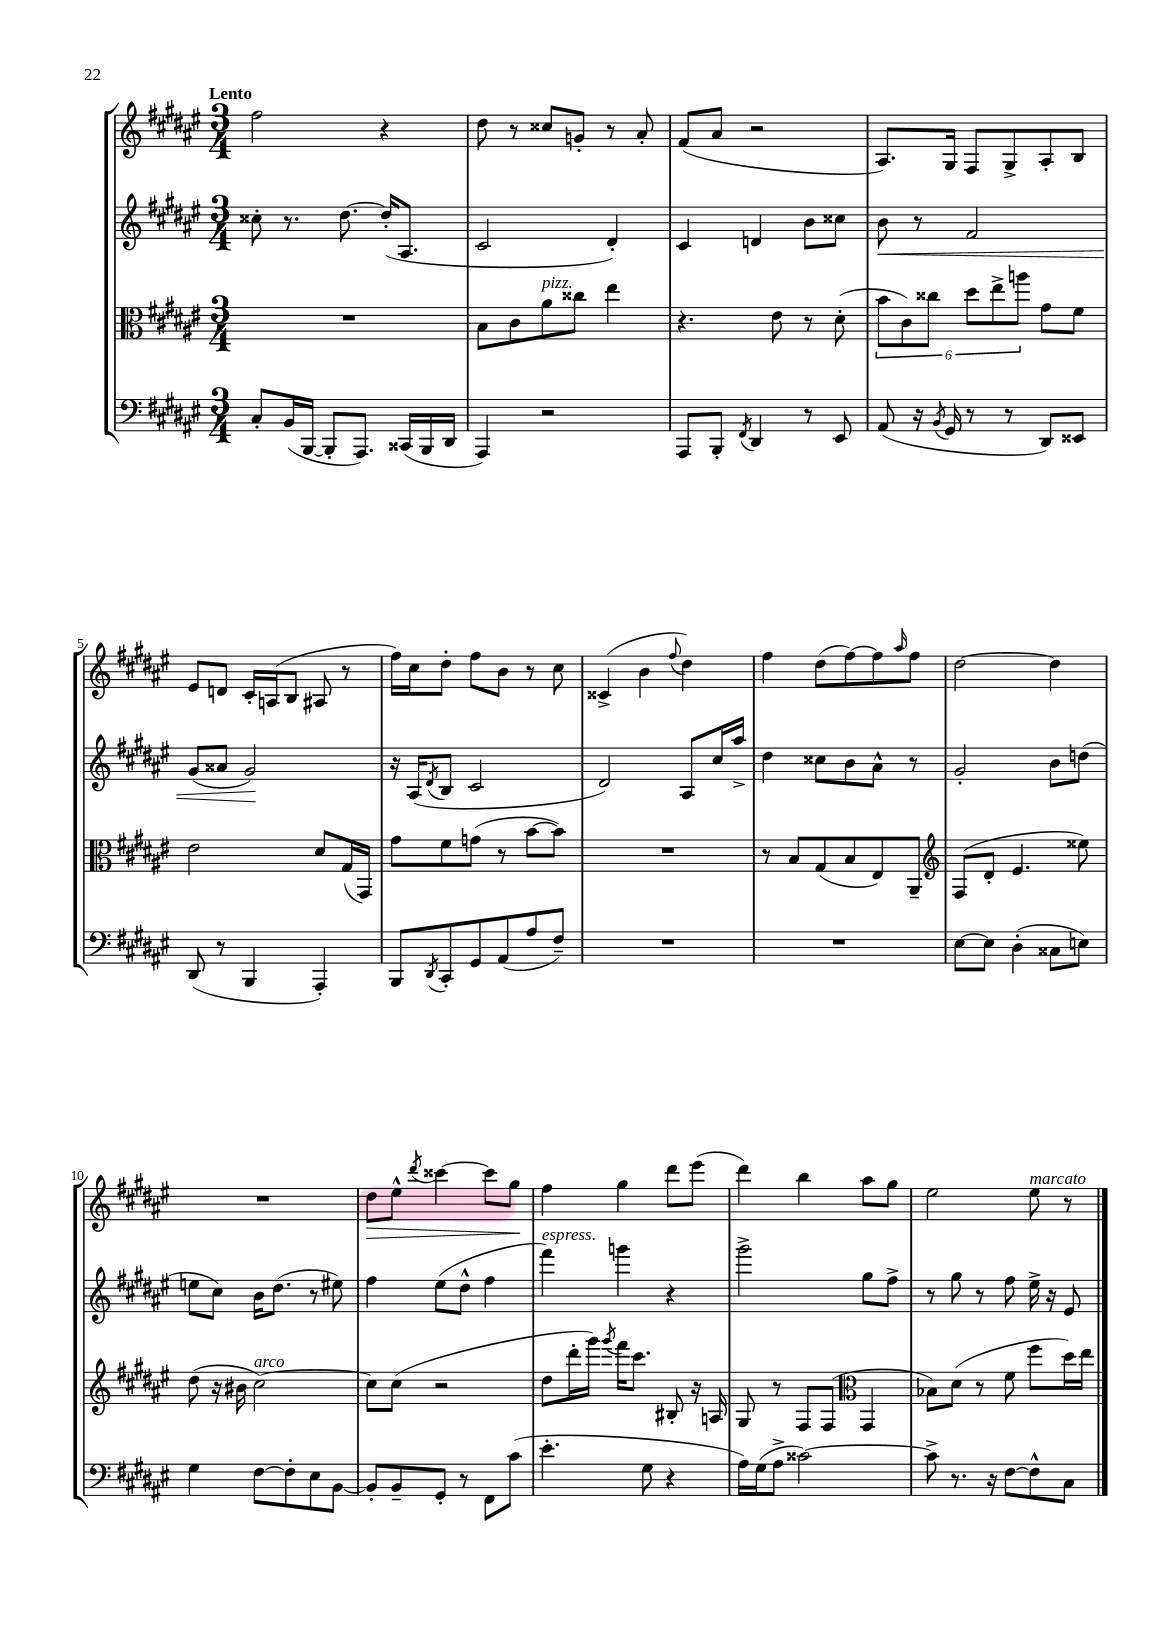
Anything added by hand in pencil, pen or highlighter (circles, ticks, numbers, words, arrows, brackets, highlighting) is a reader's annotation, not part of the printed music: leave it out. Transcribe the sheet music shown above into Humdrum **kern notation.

**kern	**kern	**kern	**kern
*staff4	*staff3	*staff2	*staff1
*clefF4	*clefC3	*clefG2	*clefG2
*k[f#c#g#d#a#e#]	*k[f#c#g#d#a#e#]	*k[f#c#g#d#a#e#]	*k[f#c#g#d#a#e#]
*M3/4	*M3/4	*M3/4	*M3/4
8C#'	2.r	8cc##'	2ff#
(16BB	.	8.r	.
[16BBB	.	.	.
8BBB']	.	.	.
.	.	[8.dd#	.
8.AAA#)	.	.	.
.	.	(16dd#']	4r
(16CC##	.	8.A#	.
16BBB	.	.	.
16DD#	.	.	.
=	=	=	=
4AAA#)	8B	2c#	8dd#
.	8c#	.	8r
2r	8a#	.	8cc##
.	8cc##	.	8g'
.	4ee#	4d#')	8r
.	.	.	8a#'
=	=	=	=
8AAA#	4.r	4c#	(8f#
8BBB'	.	.	8a#
8qFF#	.	.	.
4DD#	.	4d	2r
.	8e#	.	.
8r	8r	8b	.
8EE#	(8d#'	8cc##	.
=	=	=	=
(8AA#	12b	8b	8.A#)
.	12c#)	.	.
16r	.	8r	.
.	12cc##	.	.
8qBB	.	.	.
16GG#	.	.	16G#
8r	12dd#	2f#	8F#
.	12ee#^	.	.
8r	.	.	8G#^
.	12aa	.	.
8DD#)	8g#	.	8A#'
8EE##	8f#	.	8B
=	=	=	=
(8DD#	2e#	(8g#	8e#
8r	.	8a##	8d
4BBB	.	2g#)	16c#'
.	.	.	(16A
.	.	.	8B
4AAA#')	8d#	.	8A#
.	(16G#	.	8r
.	16GG#)	.	.
=	=	=	=
8BBB	8g#	16r	16ff#)
.	.	(16A#	16cc#
8qDD#	.	8qd#	.
8CC#'	8f#	8B	8dd#'
8GG#	(8g	2c#	8ff#
(8AA#	8r	.	8b
8A#	[8b	.	8r
8F#~)	8b])	.	8cc#
=	=	=	=
2.r	2.r	2d#)	(4c##^
.	.	.	4b
.	.	.	8qqff#
.	.	8A#	4dd#)
.	.	16cc#	.
.	.	16aa#^	.
=	=	=	=
2.r	8r	4dd#	4ff#
.	8B	.	.
.	(8G#	8cc##	(8dd#
.	8B	8b	[8ff#)
.	8E#)	8a#^^	8ff#]
.	.	.	16qqaa#
.	8AA#~	8r	8ff#
=	=	=	=
*	*clefG2	*	*
[8E#	(8F#	2g#'	[2dd#
8E#]	8d#'	.	.
(4D#'	4.e#	.	.
8C##	.	8b	4dd#]
8E)	8ee##)	(8dd	.
=	=	=	=
4G#	(8dd#	8ee	2.r
.	16r	8cc#)	.
.	16b#	.	.
[8F#	[2cc#)	16b	.
.	.	(8.dd#	.
8F#']	.	.	.
8E#	.	8r	.
[8BB	.	8ee#)	.
=	=	=	=
8BB']	8cc#]	4ff#	8dd#
8BB~	(8cc#	.	8ee#^^
.	.	.	8qddd#
8GG#'	2r	(8ee#	[4ccc##
8r	.	8dd#^^	.
8FF#	.	4ff#	8ccc##]
(8c#	.	.	8gg#
=	=	=	=
4.e#'	8dd#	4fff#)	4ff#
.	16ddd#'	.	.
.	16ggg#)	.	.
.	8qggg#	.	.
.	16fff#	4ggg	4gg#
.	8.ccc#	.	.
8G#	.	.	.
4r	8B#'	4r	8ddd#
.	16r	.	(8eee#
.	16A	.	.
=	=	=	=
16A#)	8G#	2ggg#^	4ddd#)
(16G#	.	.	.
8A#^	8r	.	.
[2c##)	8F#	.	4bb
.	(8F#	.	.
*	*clefC3	*	*
.	4GG#	8gg#	8aa#
.	.	8ff#^	8gg#
=	=	=	=
8c##^]	8B-)	8r	2ee#
8.r	(8d#	8gg#	.
.	8r	8r	.
16r	.	.	.
[8F#	8f#	8ff#	.
8F#^^]	8ff#	16ee#^	8ee#
.	.	16r	.
8C#	16dd#)	8e#	8r
.	16ee#	.	.
==	==	==	==
*-	*-	*-	*-
